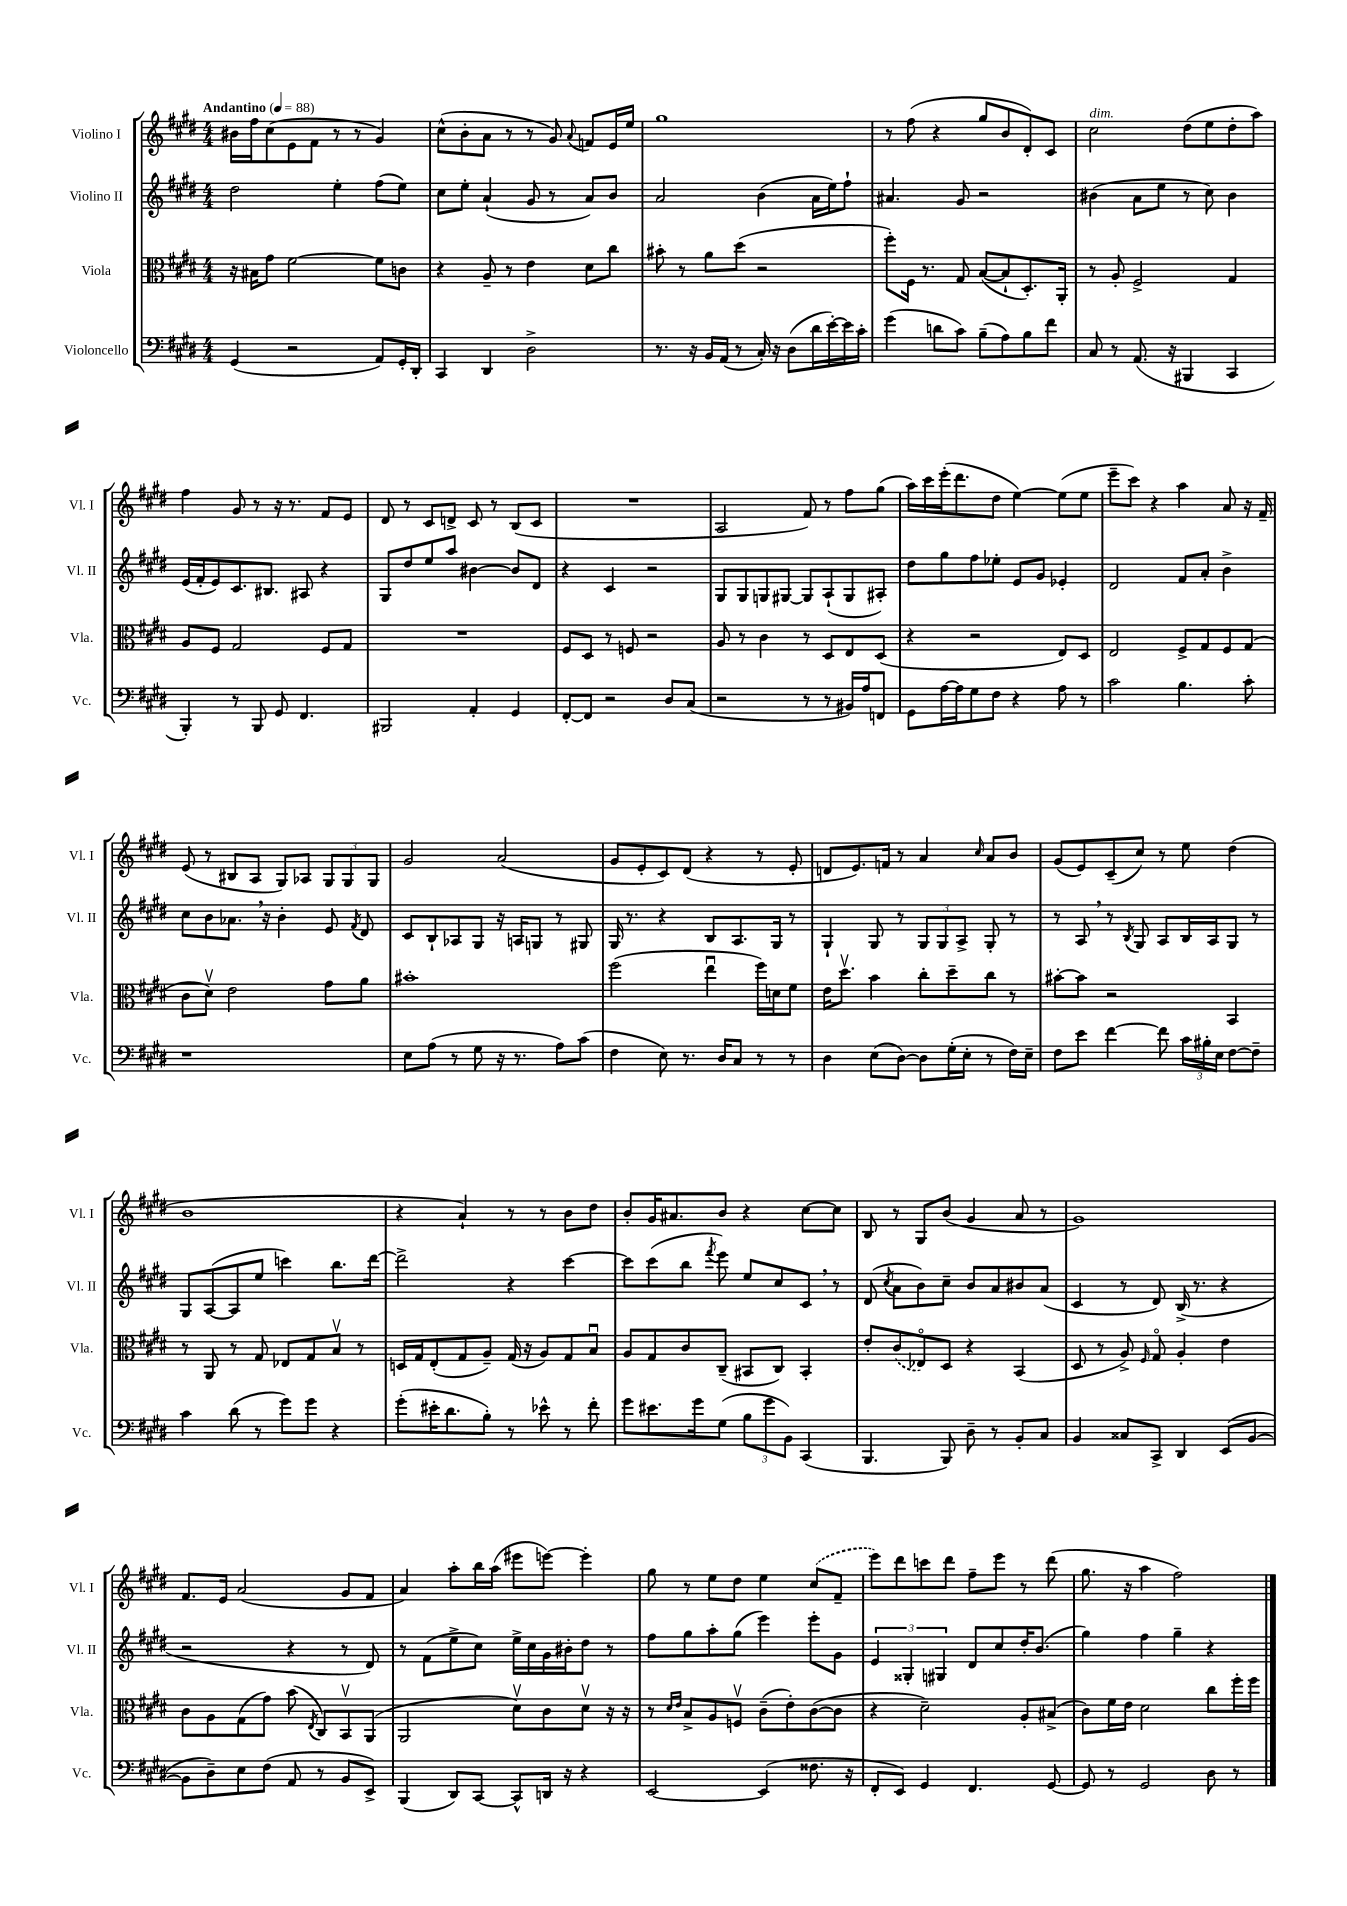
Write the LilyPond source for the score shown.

<<
\new StaffGroup <<
\new Staff = "s0" \with { instrumentName = "Violino I" shortInstrumentName = "Vl. I" } {
    \clef treble \key e \major \numericTimeSignature \time 4/4 \tempo "Andantino" 4 = 88
    \autoBeamOff bis'16[ fis''16 cis''8( e'8 fis'8] r8 r8 gis'4) |
    cis''8[-^( b'8-. a'8] r8 r8 gis'8) \appoggiatura { a'8 } f'8[ e'16 e''16] |
    gis''1 |
    r8 fis''8( r4 gis''8[ b'8 dis'8-.) cis'8] |
    cis''2^\markup { \italic "dim." } dis''8[( e''8 dis''8-. a''8]) |
    fis''4 gis'8 r8 r16 r8. fis'8[ e'8] |
    dis'8 r8 cis'8[ d'8]-> cis'8 r8 b8[( cis'8] |
    R1 |
    a2 fis'8) r8 fis''8[ gis''8]( |
    a''16[) cis'''16 e'''16-.( dis'''8. dis''8] e''4~) e''8[( e''8] |
    e'''8[-- cis'''8]) r4 a''4 a'8 r16 fis'16-- |
    e'8( r8 bis8[ a8] gis8[) aes8] \tuplet 3/2 { gis8[ gis8 gis8] } |
    gis'2 a'2( |
    gis'8[ e'8-. cis'8) dis'8]( r4 r8 e'8-. |
    d'8[ e'8.) f'16] r8 a'4 \grace { cis''16 } a'8[ b'8] |
    gis'8[( e'8) cis'8--( cis''8]) r8 e''8 dis''4( |
    b'1 |
    r4 a'4-!) r8 r8 b'8[ dis''8] |
    b'8[-. gis'16 ais'8. b'8] r4 cis''8[~ cis''8] |
    b8 r8 gis8[ b'8]( gis'4 a'8 r8 |
    gis'1) |
    fis'8.[ e'16] a'2( gis'8[ fis'8] |
    a'4) a''8[-. b''16 a''16]( eis'''8[ e'''8]~) e'''4-. |
    gis''8 r8 e''8[ dis''8] e''4 \once \slurDashed cis''8[( fis'8]-- |
    e'''8[) dis'''8 c'''8 dis'''8] fis''8[-- e'''8] r8 dis'''8( |
    gis''8. r16 a''4 fis''2) \bar "|." |
}
\new Staff = "s1" \with { instrumentName = "Violino II" shortInstrumentName = "Vl. II" } {
    \clef treble \key e \major \numericTimeSignature \time 4/4
    \autoBeamOff dis''2 e''4-. fis''8[( e''8]) |
    cis''8[ e''8]-. a'4-!( gis'8 r8 a'8[) b'8] |
    a'2 b'4( a'16[ e''16) fis''8]-! |
    ais'4. gis'8 r2 |
    bis'4( a'8[ e''8] r8 cis''8) bis'4 |
    e'16[( fis'16-. e'8) cis'8. bis8.] ais8 r4 |
    gis8[ dis''8 e''8 a''8] bis'4~ bis'8[ dis'8] |
    r4 cis'4 r2 |
    gis8[ gis8 g8 gis8]~ gis8[ a8-!( gis8 ais8]-.) |
    dis''8[ gis''8 fis''8 ees''8]-. e'8[ gis'8] ees'4-. |
    dis'2 fis'8[ a'8]-. b'4-> |
    cis''8[ b'8 aes'8.] \breathe r16 b'4-. e'8 \acciaccatura { fis'8 } dis'8 |
    cis'8[ b8-! aes8 gis8] r16 a16[ g8] r8 gis8 |
    gis16 r8. r4 b8[ a8. gis16] r8 |
    gis4-! gis8 r8 \tuplet 3/2 { gis8[ gis8 a8]-> } gis8-. r8 |
    r8 a8 \breathe r8 \acciaccatura { b8 } gis8 a8[ b16 a16 gis8] r8 |
    gis8[ a8~( a8 e''8] c'''4) b''8.[ dis'''16]~ |
    dis'''2-> r4 cis'''4~ |
    cis'''8[ cis'''8( b''8] \acciaccatura { fis'''8 } e'''8) e''8[ cis''8 cis'8] \breathe r8 |
    dis'8( \acciaccatura { cis''8 } a'8[ b'8) cis''8]-- b'8[ a'8 bis'8 a'8]( |
    cis'4 r8 dis'8) b16->( r8. r4 |
    r2 r4 r8 dis'8) |
    r8 fis'8[( e''8-> cis''8]) e''16[-> cis''16 gis'16 bis'16-. dis''8] r8 |
    fis''8[ gis''8 a''8-. gis''8]( e'''4) e'''8[-. gis'8] |
    \tuplet 3/2 { e'4 gisis4-. gis4 } dis'8[ cis''8 dis''16-. b'8.]( |
    gis''4) fis''4 gis''4-- r4 \bar "|." |
}
\new Staff = "s2" \with { instrumentName = "Viola" shortInstrumentName = "Vla." } {
    \clef alto \key e \major \numericTimeSignature \time 4/4
    \autoBeamOff r16 bis16[ gis'8] fis'2~ fis'8[ c'8] |
    r4 a8-- r8 e'4 dis'8[ cis''8] |
    bis'8-. r8 a'8[ dis''8]( r2 |
    fis''8[-.) fis16] r8. gis8 b8[~( b8-! dis8.-.) a,16]-. |
    r8 a8-. fis2-> gis4 |
    a8[ fis8] gis2 fis8[ gis8] |
    R1 |
    fis8[ dis8] r8 f8 r2 |
    a8 r8 cis'4 r8 dis8[ e8 dis8]( |
    r4 r2 e8[) dis8] |
    e2 fis8[-> gis8 fis8 gis8]( |
    cis'8[ dis'8]\upbow) e'2 gis'8[ a'8] |
    bis'1-. |
    fis''2( e''4\downbow fis''16[) d'16 fis'8] |
    e'16[ dis''8.]\upbow b'4 cis''8[-. dis''8-- cis''8] r8 |
    bis'8[~-. bis'8] r2 b,4 |
    r8 a,8 r8 gis8 ees8[ gis8 b8]\upbow r8 |
    d16[ gis16 e8-.( gis8 a8]--) gis16( r16 a8[) gis8 b8]\downbow |
    a8[ gis8 cis'8 cis8]--( bis,8[ cis8]) bis,4-. |
    e'8[-. \once \slurDashed cis'8( ees8\flageolet) dis8] r4 b,4( |
    dis8 r8 a8->) \grace { fis16 } gis8\flageolet a4-. e'4 |
    cis'8[ a8 gis8( gis'8]) b'8( \acciaccatura { e8 } cis8[) b,8\upbow a,8]( |
    a,2 dis'8[\upbow) cis'8 dis'8]\upbow r16 r16 |
    r8 \grace { dis'16[ e'16] } b8[-> a8 f8]\upbow cis'8[--( e'8-.) cis'8~( cis'8] |
    r4 dis'2--) a8[-. bis8]->( |
    cis'8[) fis'16 e'16] dis'2 cis''8[ fis''16-. fis''16] \bar "|." |
}
\new Staff = "s3" \with { instrumentName = "Violoncello" shortInstrumentName = "Vc." } {
    \clef bass \key e \major \numericTimeSignature \time 4/4
    \autoBeamOff gis,4( r2 a,8[) gis,16-. dis,16]-. |
    cis,4 dis,4 dis2-> |
    r8. r16 b,16[ a,16]( r8 cis16-.) r16 dis8[( dis'16 e'16~-.) e'16 cis'16]-. |
    gis'4( d'8[ cis'8]) b8[--( a8) b8 fis'8] |
    cis8 r8 a,8.( r16 bis,,4 cis,4 |
    b,,4-.) r8 b,,8 gis,8 fis,4. |
    bis,,2 a,4-. gis,4 |
    fis,8[~-. fis,8] r2 dis8[ cis8]( |
    r2 r8 r8 bis,16[) a16 f,8] |
    gis,8[ a16~ a16 gis8 fis8] r4 a8 r8 |
    cis'2 b4. cis'8-. |
    r1 |
    e8[ a8]( r8 gis8 r16 r8. a8[) cis'8]( |
    fis4 e8) r8. dis16[ cis8] r8 r8 |
    dis4 e8[( dis8]~) dis8[ gis16-.( e16]-. r8 fis16[) e16]-- |
    fis8[ e'8] fis'4~ fis'8 \tuplet 3/2 { cis'16[ bis16-. e16] } fis8[~ fis8]-- |
    cis'4 dis'8( r8 gis'8[) gis'8] r4 |
    gis'8[-.( eis'16-. dis'8. b8]-.) r8 ees'8-^ r8 fis'8-. |
    gis'8[ eis'8. gis'16 gis8]( \tuplet 3/2 { b8[ gis'8 b,8]) } cis,4( |
    b,,4. b,,8) dis8-- r8 b,8[-. cis8] |
    b,4 cisis8[ cis,8]-> dis,4 e,8[( b,8]~ |
    b,8[ dis8--) e8 fis8]( a,8 r8 b,8[ e,8]->) |
    b,,4( dis,8[) cis,8]~ cis,8[-^ d,16] r16 r4 |
    e,2~ e,4( fisis8. r16 |
    fis,8[-. e,8]) gis,4 fis,4. gis,8~ |
    gis,8 r8 gis,2 dis8 r8 \bar "|." |
}
>>
>>
\layout { \context { \Score \remove "Bar_number_engraver" } }
